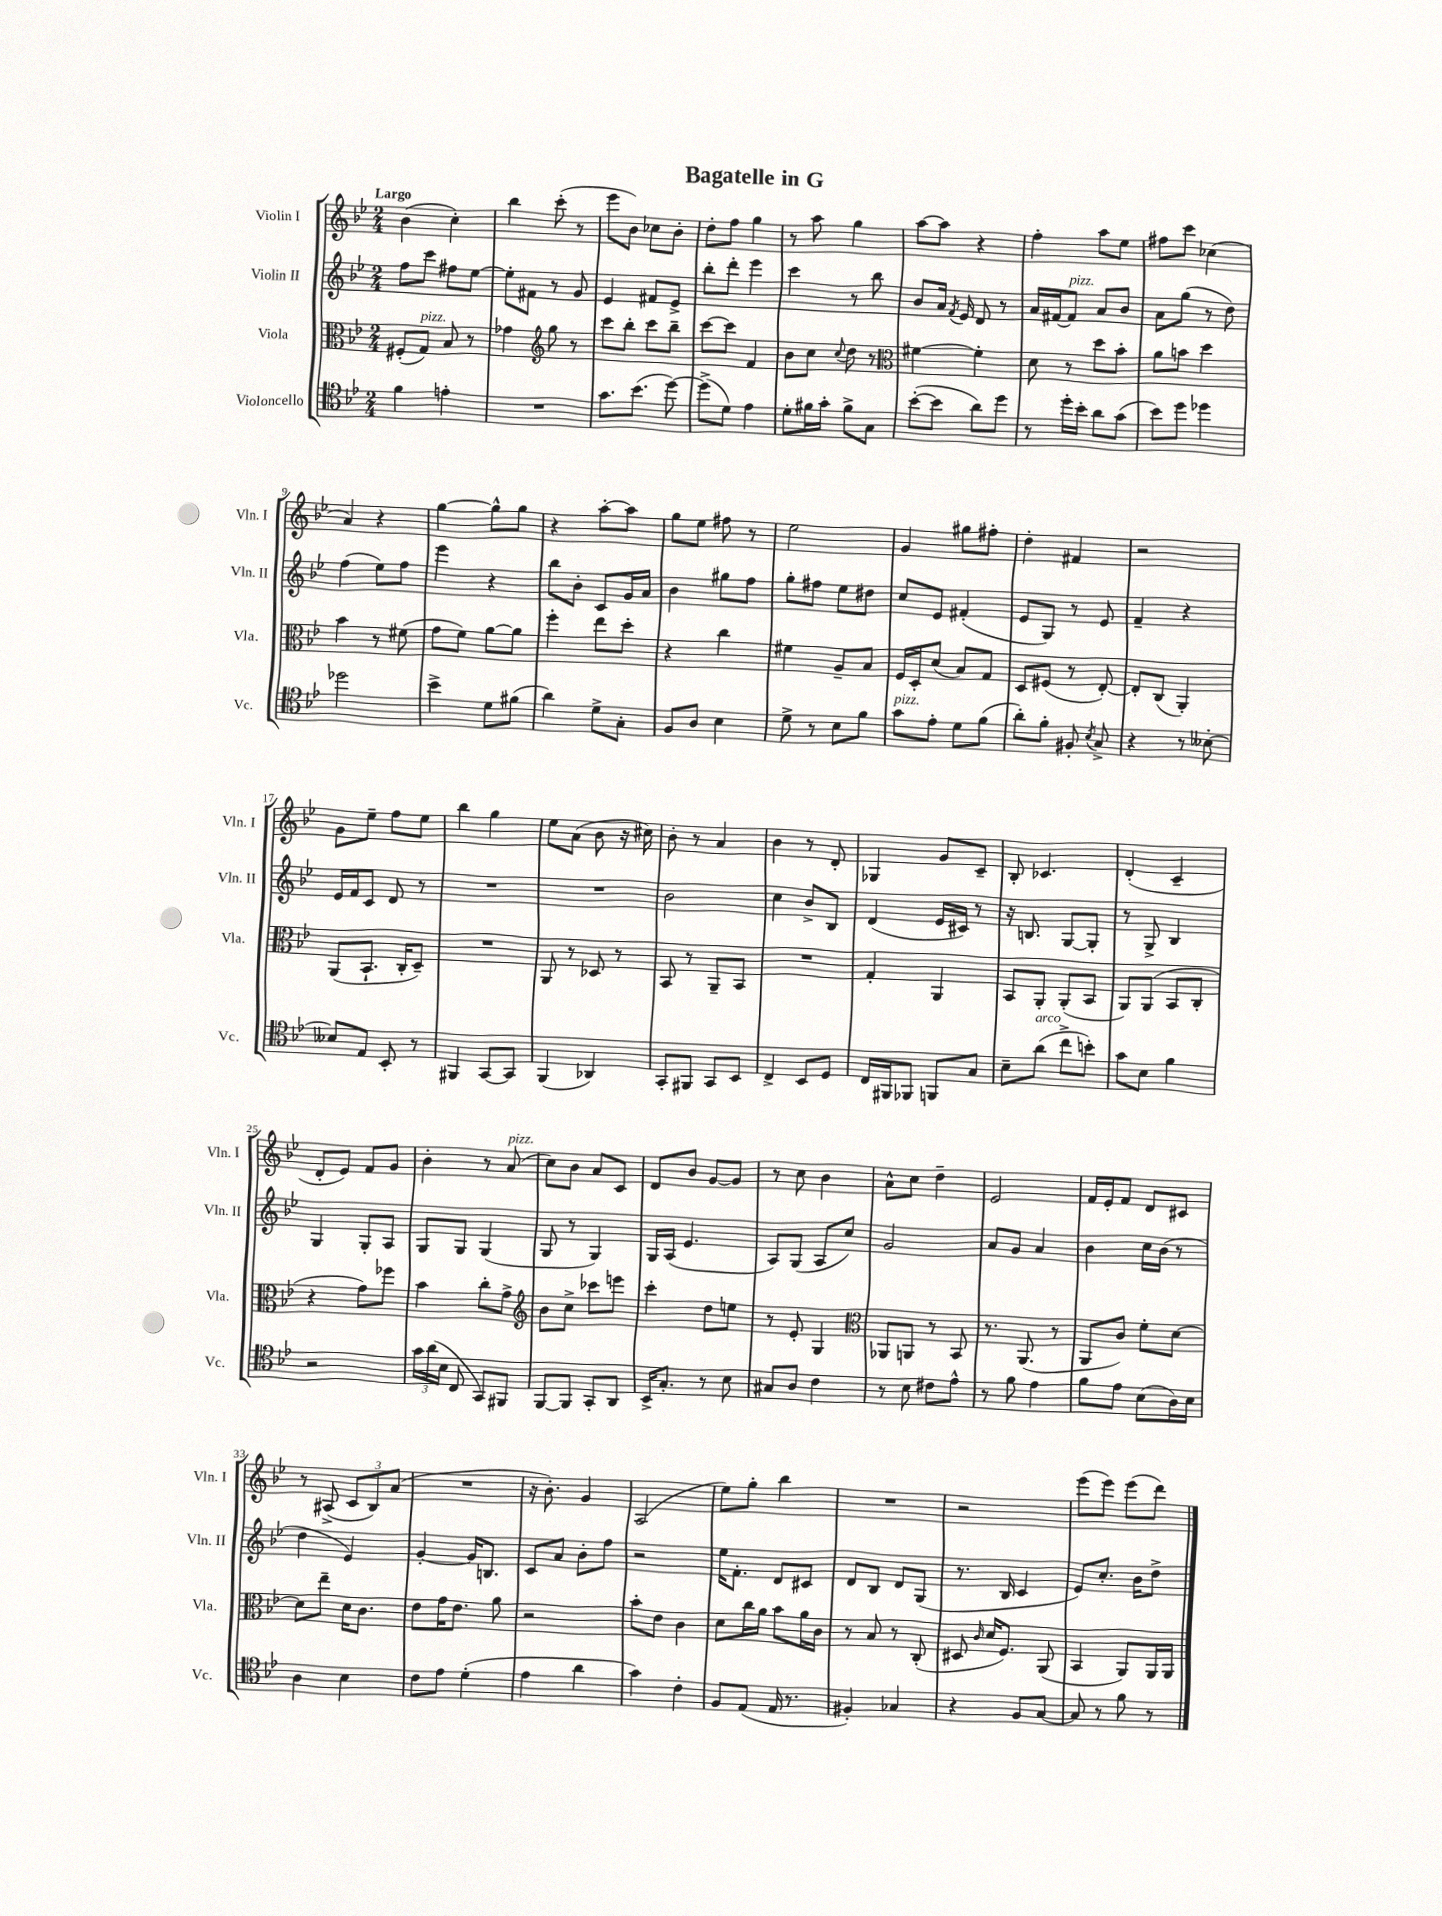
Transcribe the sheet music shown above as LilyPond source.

\header { title = "Bagatelle in G" }
<<
\new StaffGroup <<
\new Staff = "s0" \with { instrumentName = "Violin I" shortInstrumentName = "Vln. I" } {
    \clef treble \key bes \major \numericTimeSignature \time 2/4 \tempo "Largo"
    \autoBeamOff bes'4( c''4-.) |
    bes''4 c'''8-.( r8 |
    ees'''8[ bes'8]) ces''8[ bes'8]-. |
    d''8[-. f''8] g''4 |
    r8 a''8 g''4 |
    a''8[~ a''8] r4 |
    f''4-. a''8[ ees''8] |
    fis''8[ c'''8] ces''4( |
    a'4) r4 |
    g''4~ g''8[-^ g''8] |
    r4 a''8[~-. a''8] |
    g''8[ ees''8] fis''8 r8 |
    ees''2 |
    g'4 gis''8[ fis''8]-. |
    d''4-. fis'4 |
    r2 |
    g'8[ ees''8]-- f''8[ ees''8] |
    bes''4 g''4 |
    ees''8[ a'8]( bes'8 r16 cis''16) |
    bes'8-. r8 a'4 |
    bes'4 r8 d'8-. |
    ges4 g'8[ c'8]-- |
    bes8-. ces'4. |
    d'4-.( c'4-- |
    d'8[-. ees'8]) f'8[ g'8] |
    bes'4-. r8 a'8^\markup { \italic "pizz." }( |
    c''8[) bes'8] a'8[ c'8] |
    d'8[ bes'8] g'8[~ g'8] |
    r8 c''8 bes'4 |
    a'8[-^ c''8] d''4-- |
    ees'2 |
    f'16[ ees'16-. f'8] d'8[ cis'8] |
    r8 ais8->( \tuplet 3/2 { c'8[ bes8) a'8]( } |
    R2 |
    r16 bes'8.-.) g'4 |
    a2( |
    ees''8[) g''8]-. bes''4 |
    R2 |
    r2 |
    ees'''8[( ees'''8]) ees'''8[( d'''8]) \bar "|." |
}
\new Staff = "s1" \with { instrumentName = "Violin II" shortInstrumentName = "Vln. II" } {
    \clef treble \key bes \major \numericTimeSignature \time 2/4
    \autoBeamOff f''8[ c'''8] fis''8[ ees''8]~ |
    ees''8[-. fis'8] r8 g'8 |
    ees'4 fis'8[ ees'8]-> |
    bes''8[-. d'''8]-. ees'''4 |
    c'''4 r8 bes''8 |
    bes'8[ a'16] \acciaccatura { f'8 } ees'16 d'8 r8 |
    a'16[ fis'16~ fis'8]^\markup { \italic "pizz." } a'8[ bes'8] |
    a'8[ g''8]( r8 d''8) |
    f''4( ees''8[) f''8] |
    ees'''4 r4 |
    bes''8[ bes'8]-. c'8[ g'16 a'16] |
    bes'4 gis''8[ f''8] |
    g''8[-. fis''8] ees''8[ dis''8] |
    c''8[ ees'8] fis'4-.( |
    ees'8[ g8]) r8 ees'8 |
    f'4-- r4 |
    ees'16[ f'16 c'8] d'8 r8 |
    R2 |
    R2 |
    bes'2 |
    c''4 bes'8[-> bes8] |
    d'4( ees'16[ cis'16]) r8 |
    r16 b8. g8[~ g8]-. |
    r8 g8-> bes4 |
    g4 g8[-. a8] |
    g8[ g8] g4( |
    g8 r8 g4) |
    g16[ a16]( ees'4. |
    a8[) g8]( a8[ c''8]) |
    g'2 |
    a'8[ g'8] a'4 |
    bes'4 c''16[ bes'16]( r8 |
    d''4 ees'4) |
    g'4~-. g'16[ b8.] |
    c'8[ a'8] bes'8[-. f''8] |
    r2 |
    ees''16[ f'8.]-. d'8[ cis'8] |
    d'8[ bes8] d'8[ g8]( |
    r8. bes16 c'4 |
    ees'8[) c''8.]-. bes'16[ d''8]-> \bar "|." |
}
\new Staff = "s2" \with { instrumentName = "Viola" shortInstrumentName = "Vla." } {
    \clef alto \key bes \major \numericTimeSignature \time 2/4
    \autoBeamOff fis8[-.( g8]^\markup { \italic "pizz." }) bes8 r8 |
    ges'4 \clef treble g''8 r8 |
    c'''8[ bes''8]-. c'''8[ bes''8]-- |
    c'''8[~ c'''8] f'4 |
    bes'8[ c''8] \appoggiatura { c''8 } d''8 r8 |
    \clef alto fis'4~ fis'4-. |
    d'8 r8 d''8[ bes'8]-. |
    a'8[ b'8] d''4 |
    bes'4 r8 fis'8( |
    g'8[ f'8]) a'8[~ a'8] |
    f''4-. ees''8[ d''8]-. |
    r4 c''4 |
    fis'4 a8[-- bes8] |
    f16[ d16-. d'8]( bes8[) g8] |
    d8[ fis8]( r8 ees8~-.) |
    ees8[-. c8]( a,4-.) |
    a,8[( bes,8.]-! c16[-. d8]--) |
    R2 |
    a,8 r8 des8 r8 |
    bes,8 r8 a,8[-- bes,8] |
    R2 |
    g4-. a,4 |
    bes,8[ a,8]-. a,8[-.( bes,8] |
    a,8[) a,8]( bes,8[ c8]-. |
    r4 g'8[) fes''8] |
    bes'4 c''8[-. g'8]-> |
    \clef treble bes'8[ c''8]-> ces'''8[ e'''8] |
    c'''4-. d''8[ e''8] |
    r8 ees'8-. g4 |
    \clef alto aes,8[ a,8] r8 bes,8 |
    r8. a,8.( r8 |
    a,8[ c'8]) f'8[-. d'8]~ |
    d'8[ ees''8]-- d'16[ c'8.] |
    ees'8[ g'16 ees'8.] a'8 |
    r2 |
    bes'8[-. ees'8] c'4 |
    d'8[ c''16 a'16] bes'8[ a'16 c'16] |
    r8 bes8 r8 c8-.( |
    dis8 \grace { c'16 } d'16[ f8.]) a,8( |
    bes,4 a,8[) a,16 a,16] \bar "|." |
}
\new Staff = "s3" \with { instrumentName = "Violoncello" shortInstrumentName = "Vc." } {
    \clef tenor \key bes \major \numericTimeSignature \time 2/4
    \autoBeamOff f'4 e'4-. |
    R2 |
    g'8.[ bes'8.]( d''8~) |
    d''8[->( d'8]) ees'4 |
    d'8[-. fis'16 g'16]-. fis'8[-> g8] |
    bes'8[~-.( bes'8] a'8[) d''8] |
    r8 d''16[-. bes'16]-. a'8[ g'8]( |
    bes'8[) d''8] des''4 |
    des''2 |
    bes'4-> d'8[ fis'8]( |
    a'4) d'8[-> g8]-. |
    f8[ a8] bes4 |
    d'8-> r8 bes8[ f'8] |
    g'8[^\markup { \italic "pizz." } ees'8]-. d'8[ f'8]( |
    a'8[-.) f'8]-. fis8-. \acciaccatura { bes8 } g8-> |
    r4 r8 beses8~-. |
    beses8[ ees8] bes,8-. r8 |
    fis,4 g,8[~ g,8] |
    f,4( aes,4) |
    g,8[-. fis,8] g,8[ bes,8] |
    c4-> bes,8[ d8] |
    c16[ fis,16 fes,8] f,8[ g8] |
    bes8[-- a'8]^\markup { \italic "arco" }( c''8[-> b'8]-.) |
    g'8[ bes8] f'4 |
    r2 |
    \tuplet 3/2 { g'16[ a'16( bes16] } c8 g,8[) fis,8] |
    f,8[~ f,8] g,8[-. a,8] |
    bes,16[-> g8.]-. r8 bes8 |
    gis8[ a8] c'4 |
    r8 bes8 cis'8[ ees'8]-^ |
    r8 f'8 ees'4 |
    f'8[ ees'8] bes8[( a16) bes16] |
    a4 bes4 |
    c'8[ ees'8] d'4-.( |
    ees'4 a'4 |
    g'4) c'4-. |
    f8[ ees8]( ees16 r8. |
    fis4-.) ges4 |
    r4 f8[ g8]~ |
    g8 r8 f'8 r8 \bar "|." |
}
>>
>>
